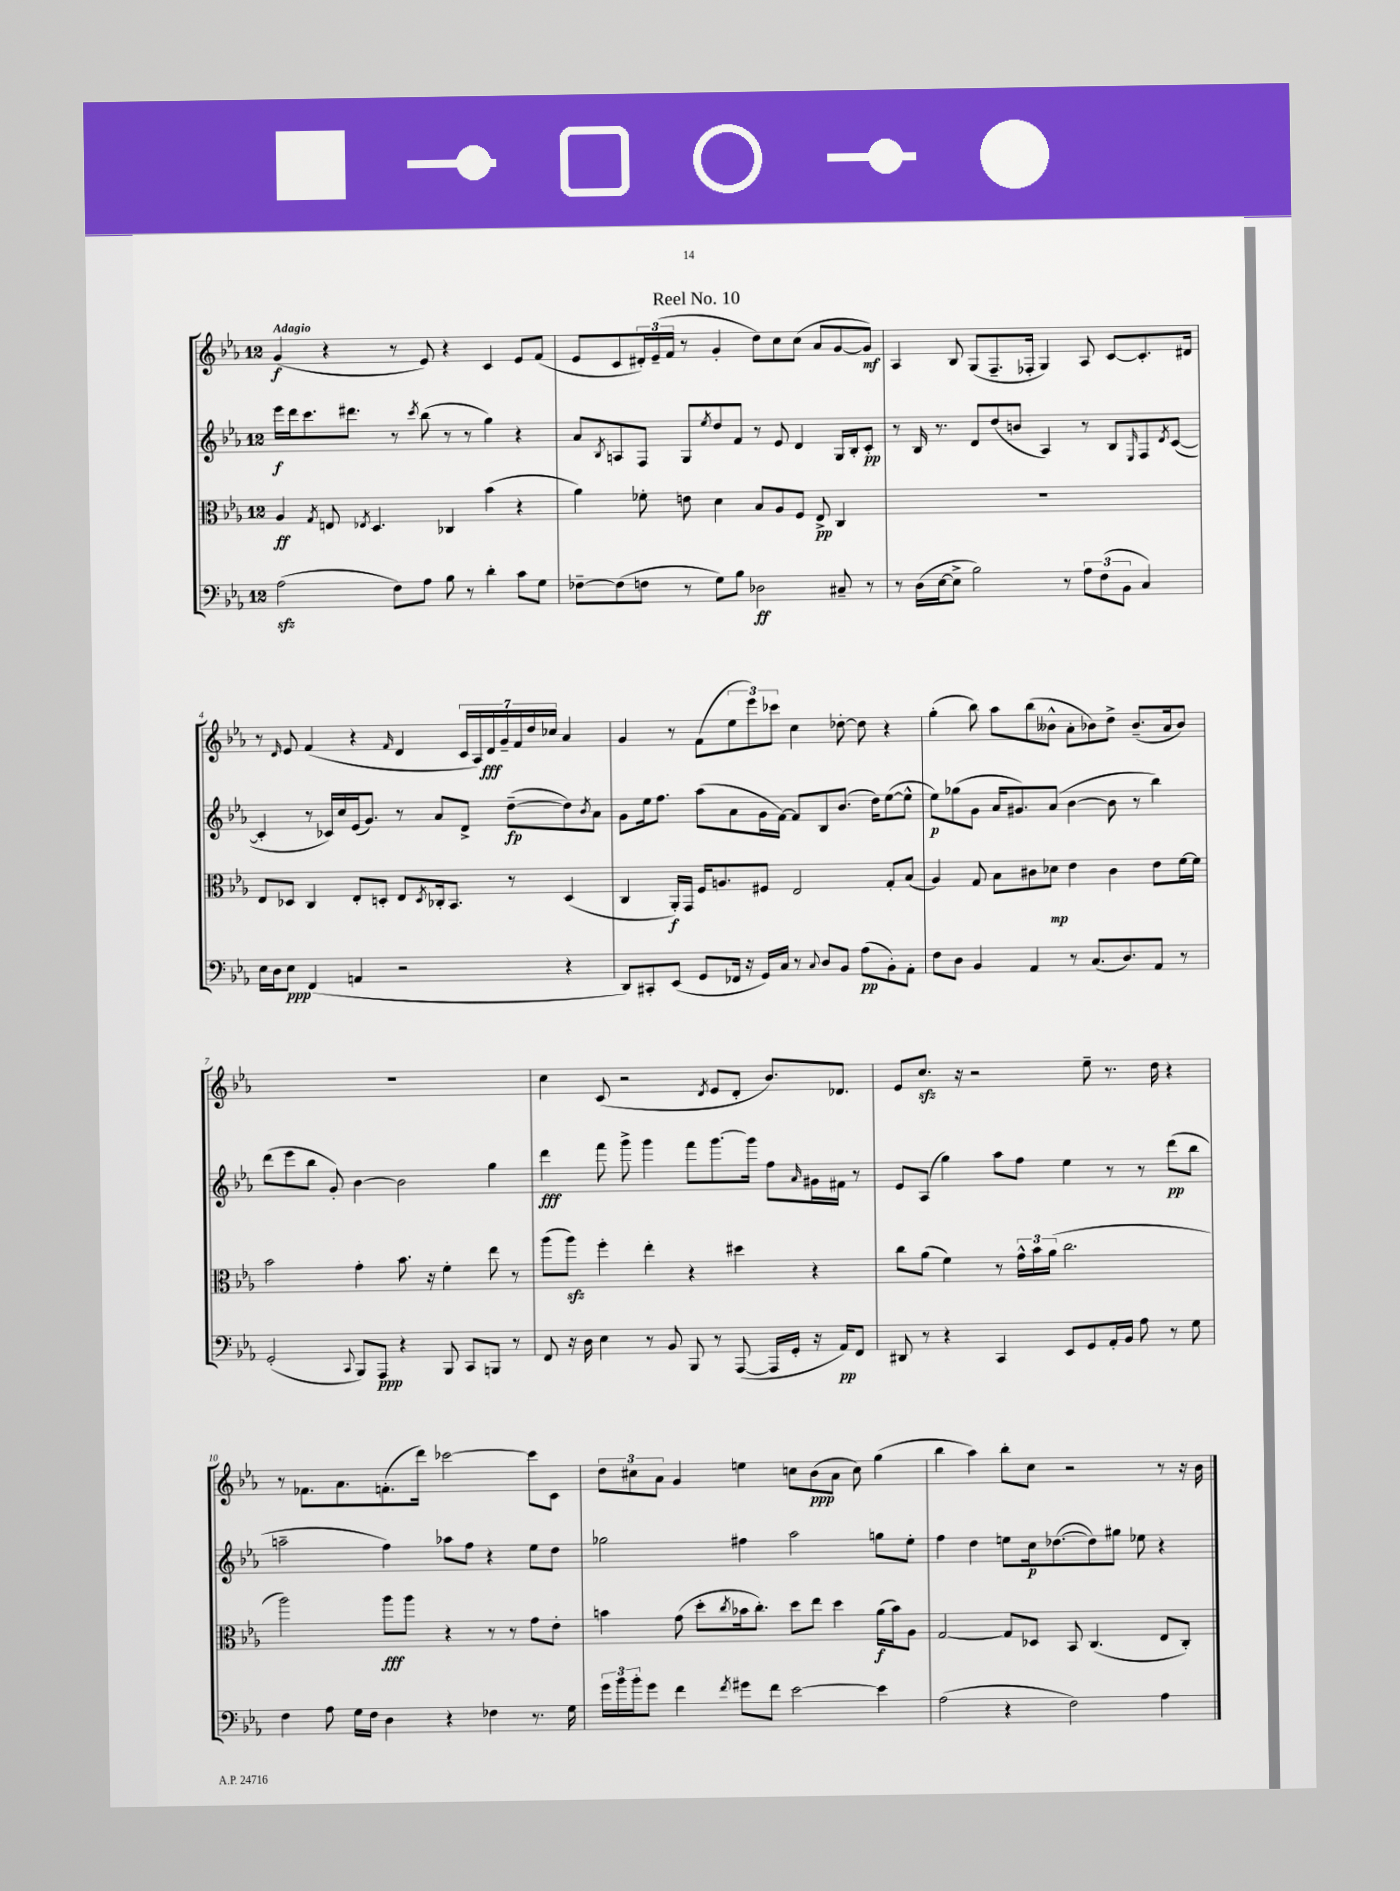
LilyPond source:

\header { title = "Reel No. 10" }
<<
\new StaffGroup <<
\new Staff = "s0" {
    \clef treble \key ees \major \once \override Staff.TimeSignature.style = #'single-digit \time 12/8 \tempo "Adagio"
    g'4\f( r4 r8 ees'8) r4 c'4 ees'8 f'8( |
    ees'8 c'8 \tuplet 3/2 { dis'16-.) ees'16--( f'16 } r8 g'4-. d''8) c''8 c''8( aes'8 g'8~ g'8\mf) |
    aes4 bes8 g8( f8.-- fes16-. g4) aes8 c'8~ c'8.-. dis'16 |
    r8 \grace { d'16 } ees'8 f'4( r4 \grace { f'16 } d'4 \tuplet 7/4 { c'16 aes16) d'16\fff g'16-- f'16 d''16 ces''16 } aes'4 |
    g'4 r8 f'8( \tuplet 3/2 { ees''8 ees'''8) ces'''8 } c''4 des''8~-. des''8 r4 |
    g''4-.( bes''8) aes''8 bes''8( beses'8-^ aes'8-. bes'8) d''8-> bes'8.--( aes'16 bes'8) |
    R1. |
    c''4 c'8( r2 \acciaccatura { d'8 } ees'8 d'8-. bes'8.) des'8. |
    ees'8 c''8.\sfz r16 r2 ees''8-- r8. d''16 r4 |
    r8 fes'8. aes'8. f'8.-.( d'''16) ces'''2~ ces'''8 c'8 |
    \tuplet 3/2 { d''8 cis''8 aes'8 } g'4 e''4 c''8 bes'8\ppp( aes'8 c''8) g''4( |
    bes''4 aes''4) bes''8-. c''8 r2 r8 r16 bes'16 \bar "|." |
}
\new Staff = "s1" {
    \clef treble \key ees \major \once \override Staff.TimeSignature.style = #'single-digit \time 12/8
    ees'''16\f d'''16 c'''8. dis'''8. r8 \acciaccatura { c'''8 } bes''8( r8 r8 g''4) r4 |
    aes'8 \acciaccatura { bes8 } a8 f8 g8 \acciaccatura { ees''8 } d''8 f'8 r8 ees'8 d'4 g16 bes16-. c'8-.\pp |
    r8 bes16 r8. d'8 d''8( b'8 aes4) r8 bes8 \grace { ees16 } f8 \acciaccatura { d'8 } c'8~( |
    c'4-. r8 ces'16) c''16 ees'16( g'8.) r8 aes'8 d'8-> d''8~--\fp( d''8) \acciaccatura { bes'8 } aes'8 |
    g'8 ees''16 f''8. aes''8( aes'8 g'16 f'16~) f'8 bes8 bes'8.( d''16) ees''8~( ees''8-^ |
    ees''8\p) ges''8( g'8 aes'16 gis'8.) aes'8( bes'4~ bes'8 r8 bes''4) |
    d'''8( ees'''8 bes''8 g'8-.) bes'4~ bes'2 g''4 |
    d'''4\fff f'''8 g'''8-> g'''4 f'''8 g'''8.~ g'''16 f''8 \grace { aes'16 } gis'16 fis'16 r8 |
    ees'8 aes8( g''4) aes''8 f''8 ees''4 r8 r8 d'''8\pp( bes''8 |
    a''2-- f''4) aes''8 f''8 r4 ees''8 d''8 |
    ges''2 fis''4 aes''2 g''8 ees''8-. |
    f''4 d''4 e''8 c''16\p des''8.~( des''8) gis''8 ees''8 r4 \bar "|." |
}
\new Staff = "s2" {
    \clef alto \key ees \major \once \override Staff.TimeSignature.style = #'single-digit \time 12/8
    aes4\ff \acciaccatura { g8 } e8 \acciaccatura { ees8 } d4. ces4 bes'4( r4 |
    aes'4) fes'8-. e'8 d'4 bes8 aes8 f8 ees8->\pp c4 |
    R1. |
    ees8 des8 c4 ees8-. d8-. ees8 \acciaccatura { d8 } ces16-. bes,8. r8 d4( |
    c4 aes,16-.\f) g,16 f16 a8. fis8 ees2 g8-. bes8( |
    aes4) g8 bes8 cis'8 des'8\mp ees'4 cis'4 ees'8 f'16~ f'16 |
    bes'2 g'4-. bes'8. r16 f'4-. ees''8 r8 |
    aes''8( aes''8\sfz) f''4-. ees''4-. r4 dis''4 r4 |
    c''8 aes'8( f'4) r8 \tuplet 3/2 { g'16-^ bes'16 aes'16( } c''2. |
    aes''2) aes''8\fff aes''8 r4 r8 r8 g'8 ees'8-. |
    b'4 g'8( d''8-. \acciaccatura { c''8 } bes'16 c''8.-.) d''8 ees''8 d''4 aes'16\f( bes'16) aes8 |
    g2~ g8 des8 bes,8 c4.( ees8 c8-.) \bar "|." |
}
\new Staff = "s3" {
    \clef bass \key ees \major \once \override Staff.TimeSignature.style = #'single-digit \time 12/8
    aes2\sfz( f8) aes8 bes8 r8 d'4-. c'8 g8 |
    fes8~-- fes8( f8 r8 g8) bes8 des2\ff cis8-- r8 |
    r8 d16( ees16~ ees8-> bes2) r8 \tuplet 3/2 { aes8 f8( bes,8 } c4) |
    ees16 d16 ees8\ppp f,4( a,4 r2 r4 |
    d,8) cis,8-. ees,8( g,8 fes,16 r16 g,16) c16 r8 \appoggiatura { c8 } d8 bes,8 aes8\pp( bes,8-.) aes,8-. |
    f8 d8 bes,4 aes,4 r8 c8.( d8.) aes,8 r8 |
    g,2-.( \appoggiatura { c,8 } bes,,8) aes,,8\ppp r4 bes,,8 c,8 b,,8 r8 |
    f,8 r16 d16 ees4 r8 bes,8 bes,,8 r8 aes,,8~( aes,,16 g,16-. r16 aes,16\pp) f,8 |
    dis,8 r8 r4 c,4 ees,8 g,8 aes,16-. bes,16 aes8 r8 g8 |
    f4 aes8 g16 f16 d4 r4 fes4 r8. g16 |
    \tuplet 3/2 { g'16 bes'16 bes'16-. } g'8 f'4 \acciaccatura { f'8 } gis'8 f'8 ees'2~ ees'4 |
    aes2( r4 f2) aes4 \bar "|." |
}
>>
>>
